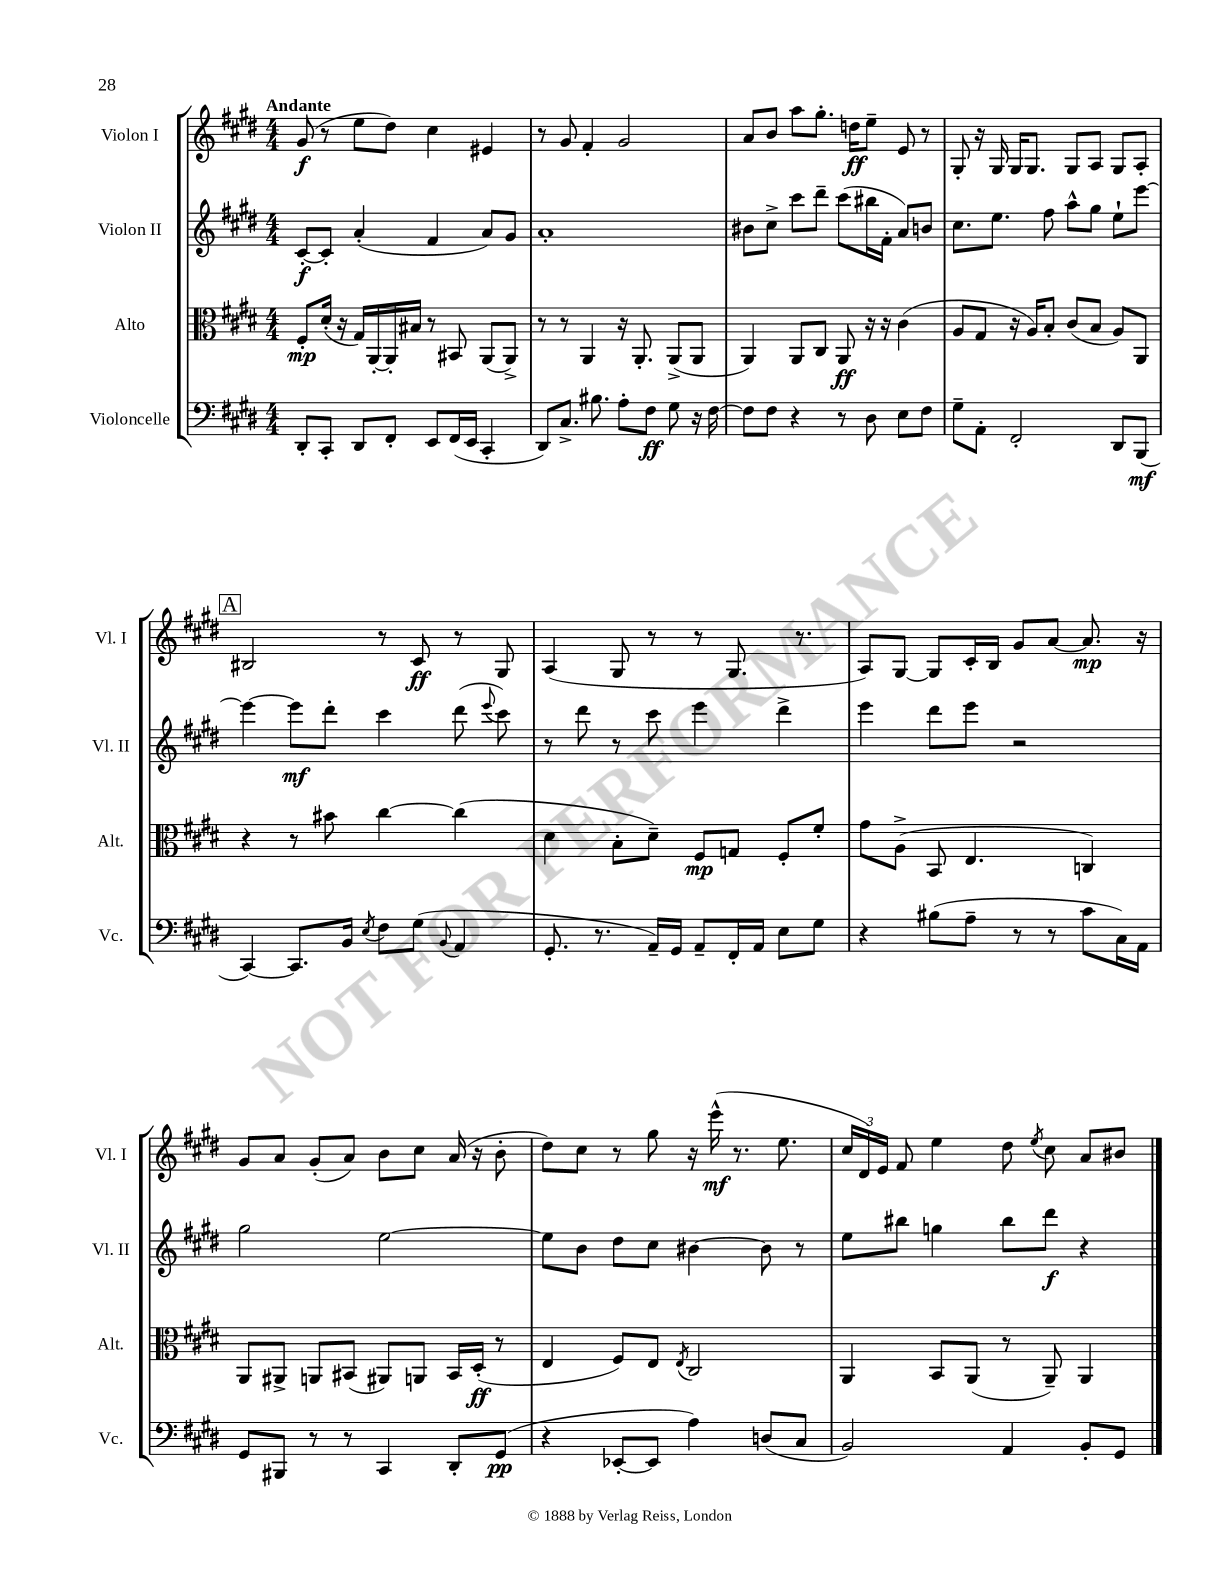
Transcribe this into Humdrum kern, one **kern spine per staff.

**kern	**dynam	**kern	**dynam	**kern	**dynam	**kern	**dynam
*part4	*part4	*part3	*part3	*part2	*part2	*part1	*part1
*staff4	*staff4	*staff3	*staff3	*staff2	*staff2	*staff1	*staff1
*I"Violoncelle	*	*I"Alto	*	*I"Violon II	*	*I"Violon I	*
*I'Vc.	*	*I'Alt.	*	*I'Vl. II	*	*I'Vl. I	*
*clefF4	*	*clefC3	*	*clefG2	*	*clefG2	*
*k[f#c#g#d#]	*	*k[f#c#g#d#]	*	*k[f#c#g#d#]	*	*k[f#c#g#d#]	*
*M4/4	*	*M4/4	*	*M4/4	*	*M4/4	*
=1	=1	=1	=1	=1	=1	=1	=1
!	!	!	!	!	!	!LO:TX:a:B:t=Andante	!
8DD#'/L	.	8F#'/L	mp	[8c#'/L	f	(8g#/	f
8CC#'/J	.	(16d#'/Jk	.	8c#'/J]	.	8r	.
.	.	16r	.	.	.	.	.
8DD#/L	.	16G#/LL)	.	(4a'/	.	8ee\L	.
.	.	[16AA'/	.	.	.	.	.
8FF#'/J	.	16AA'/]	.	.	.	8dd#\J)	.
.	.	16B#X/JJ	.	.	.	.	.
8EE/L	.	8r	.	4f#/	.	4cc#\	.
(16FF#/L	.	8BB#X/	.	.	.	.	.
16EE/JJ	.	.	.	.	.	.	.
4CC#'/	.	(8AA/L	.	8a/L)	.	4e#X/	.
.	.	8AA^/J)	.	8g#/J	.	.	.
=2	=2	=2	=2	=2	=2	=2	=2
8DD#/L)	.	8r	.	1a'	.	8r	.
8.C#^/J	.	8r	.	.	.	8g#/	.
.	.	4AA/	.	.	.	4f#'/	.
8.B#X\	.	.	.	.	.	.	.
8A'\L	.	16r	.	.	.	2g#/	.
.	.	8.AA'/	.	.	.	.	.
8F#\J	ff	.	.	.	.	.	.
8G#\	.	(8AA^/L	.	.	.	.	.
16r	.	8AA/J	.	.	.	.	.
[16F#\	.	.	.	.	.	.	.
=3	=3	=3	=3	=3	=3	=3	=3
8F#\L]	.	4AA/)	.	8b#X\L	.	8a/L	.
8F#\J	.	.	.	8cc#^\J	.	8b/J	.
4r	.	8AA/L	.	8ccc#\L	.	8aa\L	.
.	.	8C#/J	.	8ddd#~\J	.	8.gg#'\J	.
8r	.	8AA/	ff	(8ccc#\L	.	.	.
.	.	.	.	.	.	16ddn\KL	ff
8D#\	.	16r	.	16bb#X\L	.	8ee~\J	.
.	.	16r	.	16f#'\JJ	.	.	.
8E\L	.	(4c#\	.	8a/L)	.	8e/	.
8F#\J	.	.	.	8bn/J	.	8r	.
=4	=4	=4	=4	=4	=4	=4	=4
8G#~\L	.	8A/L	.	8.cc#\L	.	8G#'/	.
8AA'\J	.	8G#/J	.	.	.	16r	.
.	.	.	.	8.ee\J	.	16G#/	.
2FF#'/	.	16r	.	.	.	16G#/KL	.
.	.	16A/KL)	.	.	.	8.G#/J	.
.	.	8B'/J	.	8ff#\	.	.	.
.	.	(8c#/L	.	8aa^^\L	.	8G#/L	.
.	.	8B/J	.	8gg#\J	.	8A/J	.
8DD#/L	.	8A/L)	.	8ee`\L	.	8G#/L	.
(8BBB/J	mf	8AA/J	.	[8eee\J	.	8A'/J	.
!!LO:LB:g=z
!!LO:REH:place=s1:t=A
=5	=5	=5	=5	=5	=5	=5	=5
[4CC#/)	.	4r	.	4eee\_	.	2B#X/	.
8.CC#/L]	.	8r	.	8eee\L]	mf	.	.
.	.	8b#X\	.	8ddd#'\J	.	.	.
16BB/Jk	.	.	.	.	.	.	.
8qE/	.	.	.	.	.	.	.
8F#\L	.	[4cc#\	.	4ccc#\	.	8r	.
(8G#\J	.	.	.	.	.	8c#/	ff
8qqBB/	.	.	.	.	.	.	.
4AA/	.	(4cc#\]	.	(8ddd#\	.	8r	.
.	.	.	.	8qqeee/	.	.	.
.	.	.	.	8ccc#\)	.	8G#/	.
=6	=6	=6	=6	=6	=6	=6	=6
8.GG#'/	.	4d#\	.	8r	.	(4A/	.
.	.	.	.	8ddd#\	.	.	.
8.r	.	.	.	.	.	.	.
.	.	8B'\L	.	8r	.	8G#/	.
16AA~/LL)	.	8d#~\J)	.	8ccc#\	.	8r	.
16GG#/JJ	.	.	.	.	.	.	.
8AA~/L	.	8F#/L	mp	4eee\	.	8r	.
16FF#'/L	.	8Gn/J	.	.	.	8.G#/	.
16AA/JJ	.	.	.	.	.	.	.
8E\L	.	8F#'/L	.	4ddd#^\	.	.	.
.	.	.	.	.	.	8.r	.
8G#\J	.	8f#'/J	.	.	.	.	.
=7	=7	=7	=7	=7	=7	=7	=7
4r	.	8g#\L	.	4eee\	.	8A/L)	.
.	.	(8A^\J	.	.	.	[8G#/J	.
(8B#X\L	.	8BB/	.	8ddd#\L	.	8G#/L]	.
8A~\J	.	4.E/	.	8eee\J	.	16c#'/L	.
.	.	.	.	.	.	16B/JJ	.
8r	.	.	.	2r	.	8g#/L	.
8r	.	.	.	.	.	[8a/J	.
8c#\L	.	4Cn/)	.	.	.	8.a/]	mp
16C#\L)	.	.	.	.	.	.	.
16AA\JJ	.	.	.	.	.	16r	.
!!LO:LB:g=z
=8	=8	=8	=8	=8	=8	=8	=8
8GG#/L	.	8AA/L	.	2gg#\	.	8g#/L	.
8BBB#X/J	.	8AA#X^/J	.	.	.	8a/J	.
8r	.	8AAn/L	.	.	.	(8g#'/L	.
8r	.	(8BB#X/J	.	.	.	8a/J)	.
4CC#/	.	8AA#X/L)	.	[2ee\	.	8b\L	.
.	.	8AAn/J	.	.	.	8cc#\J	.
8DD#'/L	.	16BB#/LL	.	.	.	(16a/	.
.	.	(16D#'/JJ	ff	.	.	16r	.
(8GG#/J	pp	8r	.	.	.	8b'\	.
=9	=9	=9	=9	=9	=9	=9	=9
4r	.	4E/	.	8ee\L]	.	8dd#\L)	.
.	.	.	.	8b\J	.	8cc#\J	.
[8EE-X'/L	.	8F#/L)	.	8dd#\L	.	8r	.
8EE-/J]	.	8E/J	.	8cc#\J	.	8gg#\	.
.	.	8qE/	.	.	.	.	.
4A\)	.	2C#/	.	[4b#X\	.	16r	.
.	.	.	.	.	.	(16eee^^\	mf
.	.	.	.	.	.	8.r	.
(8Dn/L	.	.	.	8b#\]	.	.	.
.	.	.	.	.	.	8.ee\	.
8C#/J	.	.	.	8r	.	.	.
=10	=10	=10	=10	=10	=10	=10	=10
2BB/)	.	4AA/	.	8ee\L	.	24cc#/LL	.
.	.	.	.	.	.	24d#/)	.
.	.	.	.	.	.	24e/JJ	.
.	.	.	.	8bb#X\J	.	8f#/	.
.	.	8BB/L	.	4ggn\	.	4ee\	.
.	.	(8AA/J	.	.	.	.	.
4AA/	.	8r	.	8bb#\L	.	8dd#\	.
.	.	.	.	.	.	8qee/	.
.	.	8AA~/)	.	8ddd#\J	f	8cc#\	.
8BB'/L	.	4AA/	.	4r	.	8a/L	.
8GG#/J	.	.	.	.	.	8b#X/J	.
==	==	==	==	==	==	==	==
*-	*-	*-	*-	*-	*-	*-	*-
